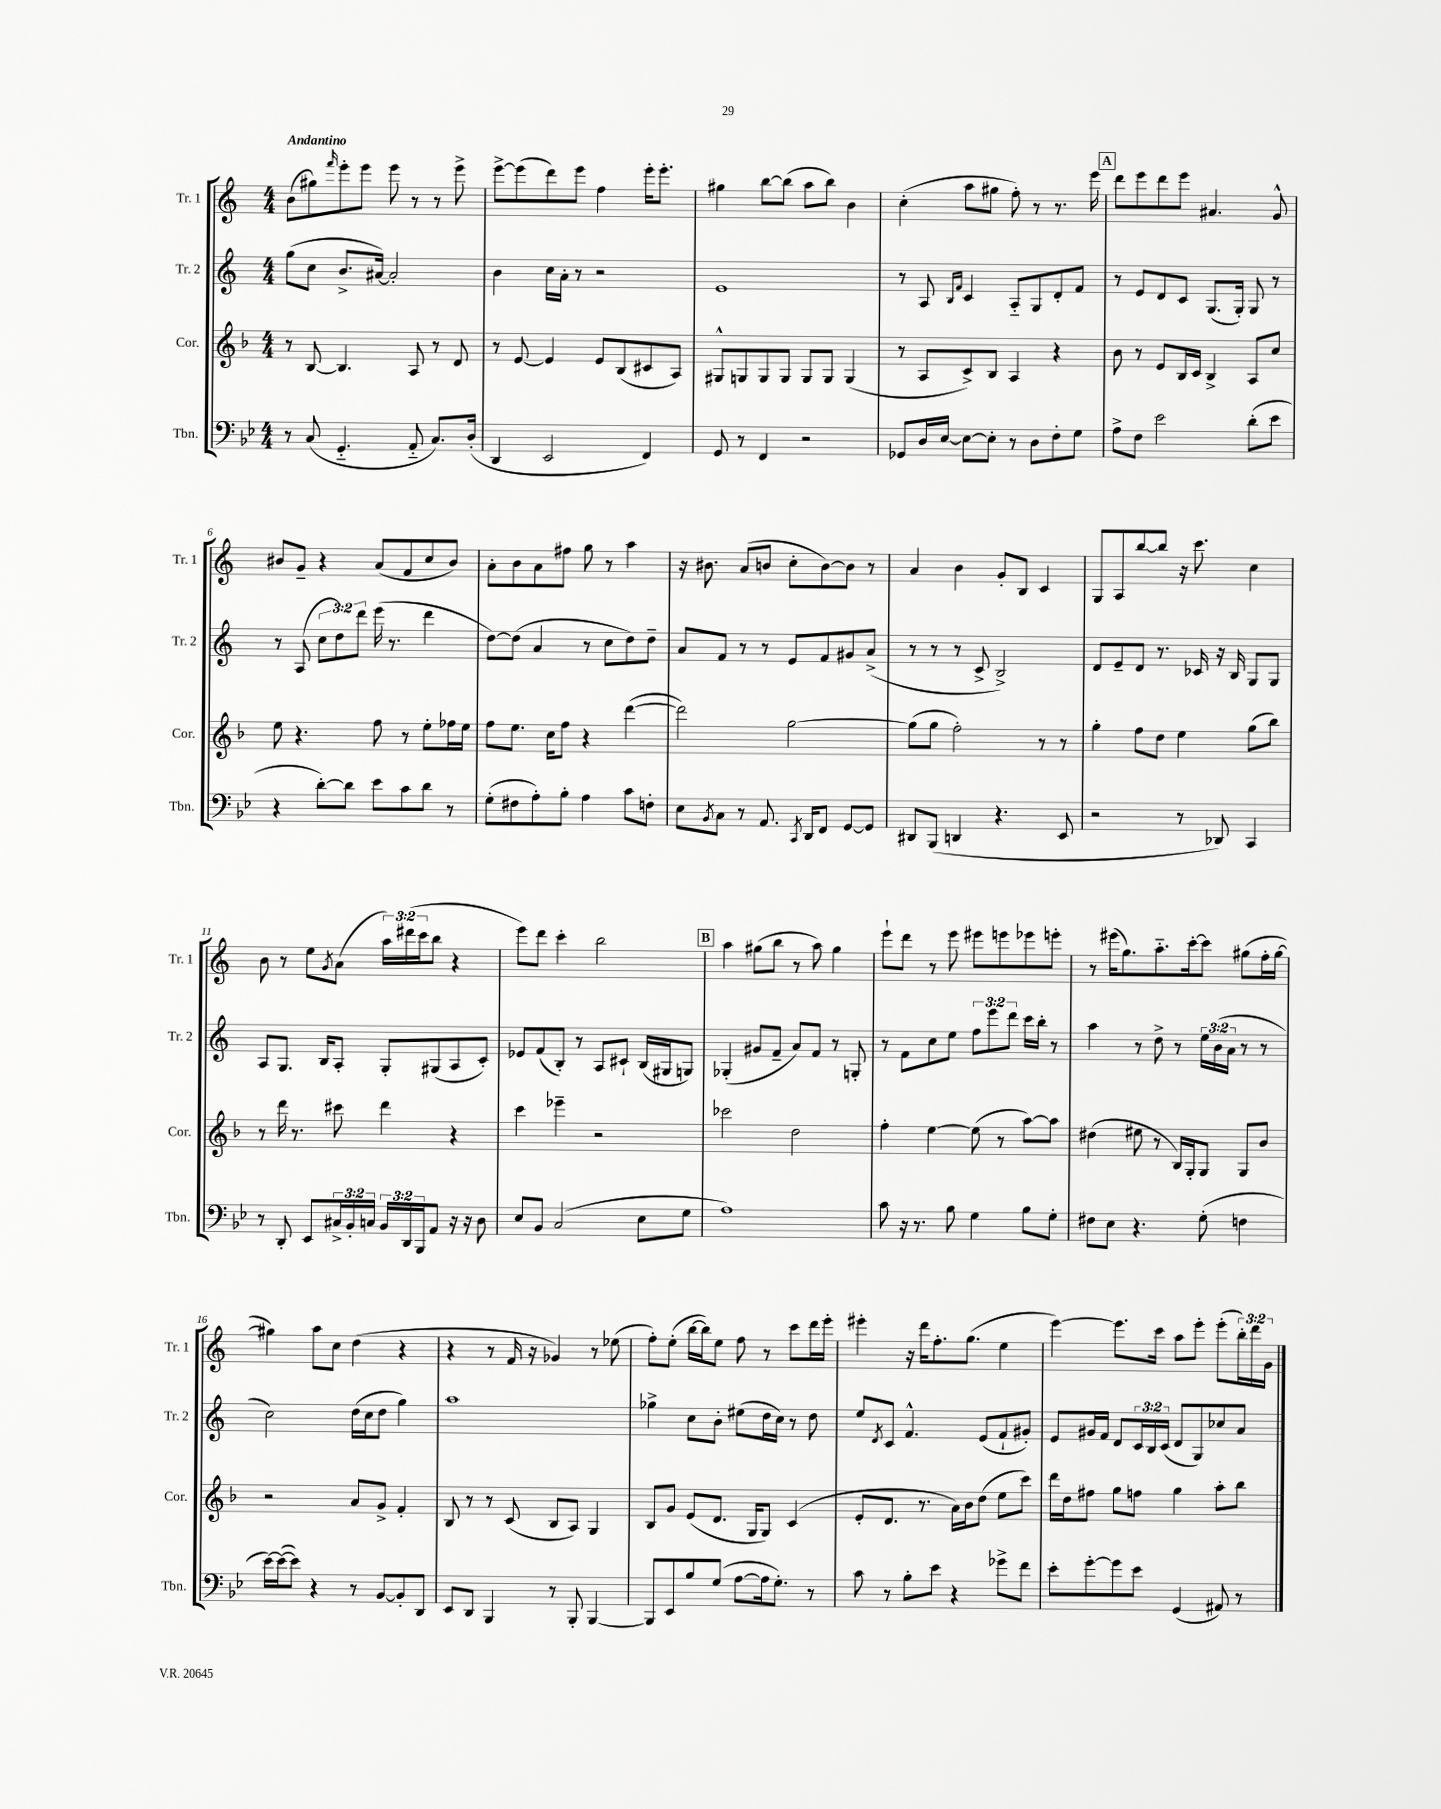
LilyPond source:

<<
\new StaffGroup <<
\new Staff = "s0" \with { instrumentName = "Tr. 1" shortInstrumentName = "Tr. 1" } {
    \clef treble \key c \major \numericTimeSignature \time 4/4 \override Staff.TupletNumber.text = #tuplet-number::calc-fraction-text \tempo "Andantino"
    b'8( gis''8) \grace { f'''16 } e'''8-. e'''8 e'''8 r8 r8 e'''8-> |
    e'''8~-> e'''8( d'''8) e'''8 f''4 e'''16-. e'''8.-. |
    gis''4 b''8~ b''8( a''8 b''8) b'4 |
    c''4-.( a''8 gis''8 f''8-.) r8 r8. e'''16 |
    \mark \markup { \box "A" } d'''8 e'''8 d'''8 e'''8 ais'4. g'8-^ |
    bis'8 g'8-- r4 a'8( f'8 c''8 bis'8) |
    a'8-. b'8 a'8 fis''8 g''8 r8 a''4 |
    r16 bis'8. a'8( b'8 c''8-. b'8~) b'8 r8 |
    a'4 b'4 g'8-. b8 c'4 |
    g8 a8 b''8~ b''8 r16 c'''8. c''4 |
    b'8 r8 e''8 \acciaccatura { g'8 } a'8( \tuplet 3/2 { a''16) dis'''16( c'''16 } b''8 r4 |
    e'''8) d'''8 c'''4-. b''2 |
    \mark \markup { \box "B" } a''4 gis''8( b''8 r8 a''8) gis''4 |
    e'''8-! d'''8 r8 e'''8 eis'''8 e'''8 ees'''8 e'''8-. |
    r8 eis'''16( g''8.) a''8.-_ c'''16~-. c'''8 gis''8( f''16-. gis''16~ |
    gis''4) a''8 c''8 d''4( r4 |
    r4 r8 f'16 r16 ges'4) r8 ees''8( |
    f''8-.) e''8-.( b''16~ b''16) e''8 f''8 r8 c'''8 d'''16 e'''16-. |
    eis'''4-. r16 d'''16 f''8.-. g''8.( e''4 |
    e'''4~) e'''8. c'''16 a''8 e'''8-. e'''8-.( \tuplet 3/2 { b''16-.) d'''16 g'16 } \bar "|." |
}
\new Staff = "s1" \with { instrumentName = "Tr. 2" shortInstrumentName = "Tr. 2" } {
    \clef treble \key c \major \numericTimeSignature \time 4/4 \override Staff.TupletNumber.text = #tuplet-number::calc-fraction-text
    g''8( c''8 b'8.-> ais'16~) ais'2-. |
    b'4 c''16 a'16-. r8 r2 |
    e'1 |
    r8 a8 \grace { b16 f'16 } c'4 a8-_ g8 d'8-. f'8 |
    \mark \markup { \box "A" } r8 e'8 d'8 c'8 g8.( g16-.) g8 r8 |
    r8 a8( \tuplet 3/2 { c''8 d''8) d'''8 } e'''16( r8. d'''4 |
    d''8~) d''8( a'4 r8 c''8 d''8) d''8-- |
    a'8 f'8 r8 r8 e'8 f'8 gis'8 a'8->( |
    r8 r8 r8 c'8-> b2->) |
    d'8 e'8-- d'8 r8. ces'16 r16 b16 g8 g8 |
    a8 g8. b16 a8-. g8-. gis8( a8 c'8-.) |
    ees'8 f'8( b8-.) r8 a8 cis'8-! b16( gis16 g8) |
    \mark \markup { \box "B" } ges4-.( gis'8 f'8-- a'8) f'8 r8 g8-. |
    r8 f'8 c''8 e''8 \tuplet 3/2 { f''8 e'''8 d'''8 } c'''16 b''16-. r8 |
    a''4 r8 d''8-> r8 \tuplet 3/2 { e''16 b'16( a'16 } r8 r8 |
    c''2) d''16( c''16 d''8 g''4) |
    a''1 |
    ges''4-> c''8 b'8-. eis''8( d''16 c''16) r8 d''8 |
    e''8 \acciaccatura { d'8 } c'8 f'4.-^ e'8( f'8-! gis'8-.) |
    e'8 gis'16 f'16 d'8 \tuplet 3/2 { c'16 b16 c'16( } d'8 g8) ces''8 a'8 \bar "|." |
}
\new Staff = "s2" \with { instrumentName = "Cor." shortInstrumentName = "Cor." } {
    \clef treble \key f \major \numericTimeSignature \time 4/4
    r8 bes8~ bes4. a8 r8 d'8 |
    r8 e'8~ e'4 e'8 bes8( cis'8 a8) |
    gis8-^ g8 g8 g8 g8 g8 g4( |
    r8 a8 c'8->) bes8 a4 r4 |
    \mark \markup { \box "A" } bes'8 r8 e'8 bes16 c'16 bes4-> a8 c''8 |
    e''8 r4. f''8 r8 e''8-. fes''16 e''16 |
    f''8 e''8. c''16 f''8 r4 d'''4~( |
    d'''2) g''2~ |
    g''8( g''8 f''2-.) r8 r8 |
    g''4-. f''8 d''8 e''4 g''8( bes''8) |
    r8 d'''16 r8. cis'''8 d'''4 r4 |
    c'''4 ees'''4-- r2 |
    \mark \markup { \box "B" } ces'''2 d''2 |
    f''4-. e''4~ e''8( r8 a''8~) a''8 |
    dis''4( eis''8 r8 bes16) g16-. g8 g8 bes'8 |
    r2 a'8 g'8-> f'4-. |
    bes8 r8 r8 c'8( bes8 a8) g4 |
    bes8 g'8 e'8( d'8. g16 g8) c'4( |
    e'8-. d'8. r8. a'16) bes'16 d''8( e''8 c'''8) |
    d'''16 d''16 fis''8 g''8 f''8 g''4 a''8-. bes''8 \bar "|." |
}
\new Staff = "s3" \with { instrumentName = "Tbn." shortInstrumentName = "Tbn." } {
    \clef bass \key bes \major \numericTimeSignature \time 4/4 \override Staff.TupletNumber.text = #tuplet-number::calc-fraction-text
    r8 c8( g,4.-_ a,8-_ c8.) d16-.( |
    d,4 ees,2 f,4) |
    g,8 r8 f,4 r2 |
    ges,8 d16 ees16~ ees8~ ees8-. r8 d8 f8-. g8 |
    \mark \markup { \box "A" } a8-> f8 ees'2 d'8-.( ees'8 |
    r4 d'8~-.) d'8 ees'8 c'8 d'8 r8 |
    g8-.( fis8 a8-.) bes8-. a4 c'8 f8-. |
    ees8 \acciaccatura { bes,8 } c8 r8 a,8. \acciaccatura { c,8 } d,16 f,8 g,8~ g,8 |
    dis,8 bes,,8( d,4 r4. ees,8 |
    r2 r8 des,8) c,4 |
    r8 d,8-. ees,8 \tuplet 3/2 { cis16-> bes,16-. c16 } \tuplet 3/2 { bes,16 d,16 bes,,16 } a,8 r16 r16 d8 |
    ees8 bes,8 c2( ees8 g8 |
    \mark \markup { \box "B" } a1) |
    c'8 r16 r8. bes8 g4 bes8 g8-. |
    fis8 ees8 r4. g8-.( f4 |
    ees'16~) ees'16~( ees'8) r4 r8 bes,8~ bes,8-. d,8 |
    ees,8 d,8 bes,,4 r8 bes,,8-. bes,,4~ |
    bes,,8 ees,8 bes8 g8( a8~ a16 g8.-.) r8 |
    c'8 r8 bes8-. ees'8 r4 ges'8-> f'8 |
    ees'8-. g'8~-. g'8 ees'8 g,4( ais,8) r8 \bar "|." |
}
>>
>>
